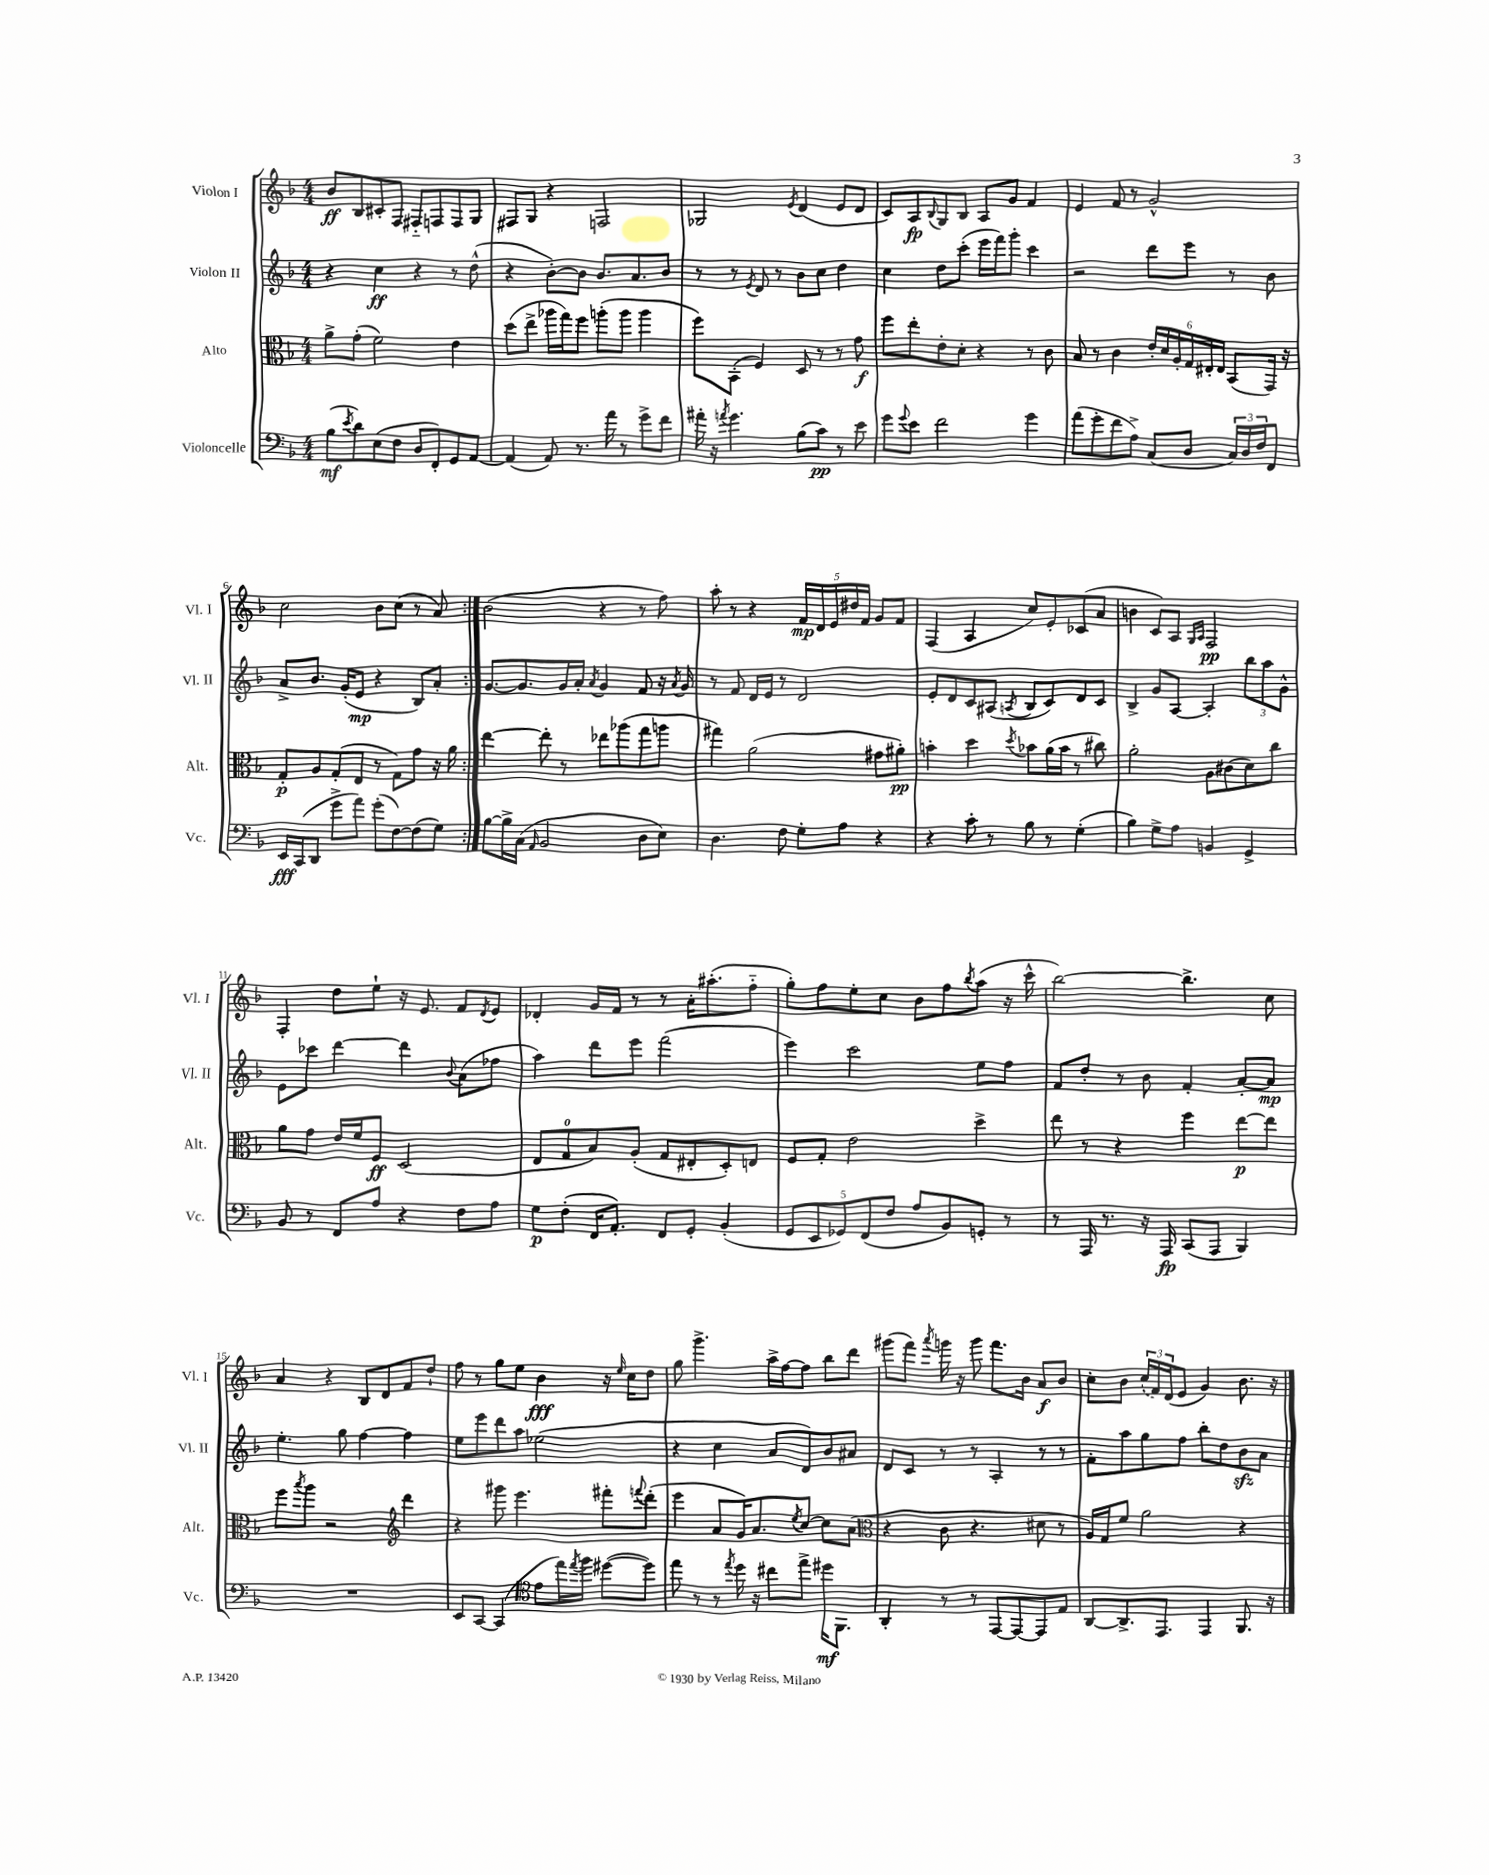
<<
\new StaffGroup <<
\new Staff = "s0" \with { instrumentName = "Violon I" shortInstrumentName = "Vl. I" } {
    \clef treble \key f \major \numericTimeSignature \time 4/4
    \repeat volta 2 { bes'8\ff bes8 cis'8-. f8 fis8-_ f8 f8 g8 |
    fis8 g8 r4 f2 |
    ges2 \acciaccatura { e'8 } d'4( e'8 d'8 |
    c'8) a8\fp \appoggiatura { bes8 } g8 bes8 a8 g'8 f'4 |
    e'4 f'8 r8 g'2-^ |
    c''2 bes'8 c''8( r8 a'8) | }
    bes'2( r4 r8 f''8) |
    a''8-. r8 r4 \tuplet 5/4 { f'16\mp d'16 e'16 dis''16 f'16 } g'8 f'8 |
    f4( a4 c''8) e'8-. ces'8( a'8 |
    b'4 c'8) a8 \grace { g16 a16 } f2\pp |
    f4-. d''8 e''8-! r16 e'8. f'8 \acciaccatura { d'8 } e'8 |
    des'4-. g'16 f'16 r8 r8 a'16-. ais''8.-.( f''8-_ |
    g''8-.) f''8 e''8-. c''8 bes'8 f''8 \acciaccatura { bes''8 } a''8( r16 c'''16-^ |
    bes''2~) bes''4.-> c''8 |
    a'4 r4 bes8 d'8 f'8 d''8-! |
    f''8 r8 g''8 e''8 bes'4\fff r16 \grace { e''16 } c''16 d''8 |
    g''8 g'''4.-> a''16-> f''16~ f''8 bes''8 d'''8 |
    gis'''8( f'''8) \acciaccatura { a'''8 } g'''16 r16 g'''8 f'''8. bes'16 a'8\f bes'8 |
    c''8-. bes'8 \tuplet 3/2 { \once \slurDashed c''16( f'16) d'16( } e'8 g'4) bes'8. r16 \bar "|." |
}
\new Staff = "s1" \with { instrumentName = "Violon II" shortInstrumentName = "Vl. II" } {
    \clef treble \key f \major \numericTimeSignature \time 4/4
    \repeat volta 2 { r4 c''4\ff r4 r8 d''8-^( |
    r4 bes'8~-.) bes'8 bes'8. a'8. bes'8 |
    r8 r8 \acciaccatura { e'8 } d'8 r8 bes'8 c''8 d''4 |
    c''4 d''8 c'''8-.( e'''16 f'''16) g'''8-. c'''4 |
    r2 d'''8 e'''8 r8 bes'8 |
    a'8-> bes'8. g'16-.( e'8\mp r4 bes8) a'8-. | }
    g'8.~ g'8. g'16 a'16-. \acciaccatura { a'8 } g'4 f'8 r16 \acciaccatura { a'8 } g'16 |
    r8 f'8 d'16 e'16 r8 d'2 |
    e'8-. d'8 c'8 ais8( \acciaccatura { a8 } bes8 c'8) d'8 c'8 |
    bes4-> g'8 a8~ a4-. \tuplet 3/2 { bes''8 a''8 g'8-^ } |
    e'8 ces'''8 d'''4~ d'''4 \appoggiatura { bes'8 } a'8( fes''8 |
    a''4) d'''8 e'''8 f'''2( |
    e'''4) c'''2 e''8 f''8 |
    f'8 d''8-. r8 bes'8 f'4-. a'8~-. a'8\mp |
    e''4.-. g''8 f''4~ f''4 |
    e''8 e'''8 d'''8 a''8 ees''2( |
    r4 c''4 a'8 d'8) bes'8 ais'8 |
    d'8 c'8 r8 r8 a4-. r8 r8 |
    f'8-. a''8 g''8 f''8 bes''8-. d''8 bes'8\sfz a'8 \bar "|." |
}
\new Staff = "s2" \with { instrumentName = "Alto" shortInstrumentName = "Alt." } {
    \clef alto \key f \major \numericTimeSignature \time 4/4
    \repeat volta 2 { a'8-> g'8-.( f'2) e'4 |
    d''8( e''8-> aes''16 g''16) f''8 a''8-.( a''8 a''4 |
    f''8) bes,8-.( f4) d8 r8 r8 g'8\f |
    f''8 e''8-. e'8-. d'8-. r4 r8 c'8 |
    bes8 r8 c'4 \tuplet 6/4 { e'16-. d'16 a16-. g16 eis16-. eis16 } bes,8( g,16) r16 |
    g8-.\p a8 g8-.( e8 r8 g8) g'8 r16 a'16 | }
    e''4~ e''8-. r8 ees''8 aes''8( g''8 a''8 |
    gis''4) a'2( gis'8 ais'8-.\pp) |
    b'4-. d''4 \acciaccatura { d''8 } bes'8 a'16( bes'16 r8 cis''8) |
    a'2-. a8 cis'8( d'8) c''8 |
    a'8 g'8 e'16 f'16 f8\ff d2( |
    e8 g8-0 bes8) a8-.( g8 eis8-. d8-.) e8 |
    f8 g8-. e'2 d''4-> |
    e''8 r8 r4 f''4 e''8~\p e''8 |
    f''8 \acciaccatura { bes''8 } a''8 r2 \clef treble d'''4 |
    r4 gis'''8 e'''4. fis'''8-. \appoggiatura { f'''8 } d'''8-.( |
    e'''4 a'8 g'16) a'8. \acciaccatura { e''8 } c''8~ c''8 a'8( |
    \clef alto r4 c'8 r4. dis'8 r8 |
    a16) g16 f'8 a'2 r4 \bar "|." |
}
\new Staff = "s3" \with { instrumentName = "Violoncelle" shortInstrumentName = "Vc." } {
    \clef bass \key f \major \numericTimeSignature \time 4/4
    \repeat volta 2 { bes8\mf( \acciaccatura { e'8 } d'8) e8( f8 d8 f,8-.) g,8 a,8~ |
    a,4( a,8) r8. a'16 r8 g'8-> f'8 |
    ais'16-. r16 \acciaccatura { a'8 } g'4. bes8( c'8\pp) r8 e'8 |
    g'8 \appoggiatura { g'8 } e'8 f'2 g'4 |
    a'8( g'8-. f'8 a8->) c8( d8 \tuplet 3/2 { c16) d16 f16 } f,8 |
    e,16\fff c,16( d,8 g'8-> a'8) g'8-.( f8~) f8( g8) | }
    bes8~ bes16-> c16( \grace { a,16 } bes,2 d8 e8) |
    d4. f8 g8-. a8 r4 |
    r4 c'8-. r8 bes8 r8 g4-.( |
    bes4) g8-> a8 b,4 g,4-> |
    bes,8 r8 f,8 a8 r4 f8 a8 |
    g8\p f8-.( f,16 a,8.-.) f,8 g,8-. bes,4-.( |
    \tuplet 5/4 { g,8 e,8 ges,8) f,8( f8 } a8 bes,8) g,8-. r8 |
    r8 a,,16 r8. r16 a,,16\fp c,8( a,,8 bes,,4) |
    R1 |
    e,8 c,8~ c,4( \clef tenor e'8 e''16) \acciaccatura { e''8 } f''16 dis''8~( dis''8) |
    e''8 r8 r8 \acciaccatura { e''8 } d''16 r16 cis''8 e''8-> dis''16\mf f,8. |
    a,4-. r8 r8 e,8~ e,8~ e,8 e8 |
    a,8~ a,8.-> e,8. e,4 f,8. r16 \bar "|." |
}
>>
>>
